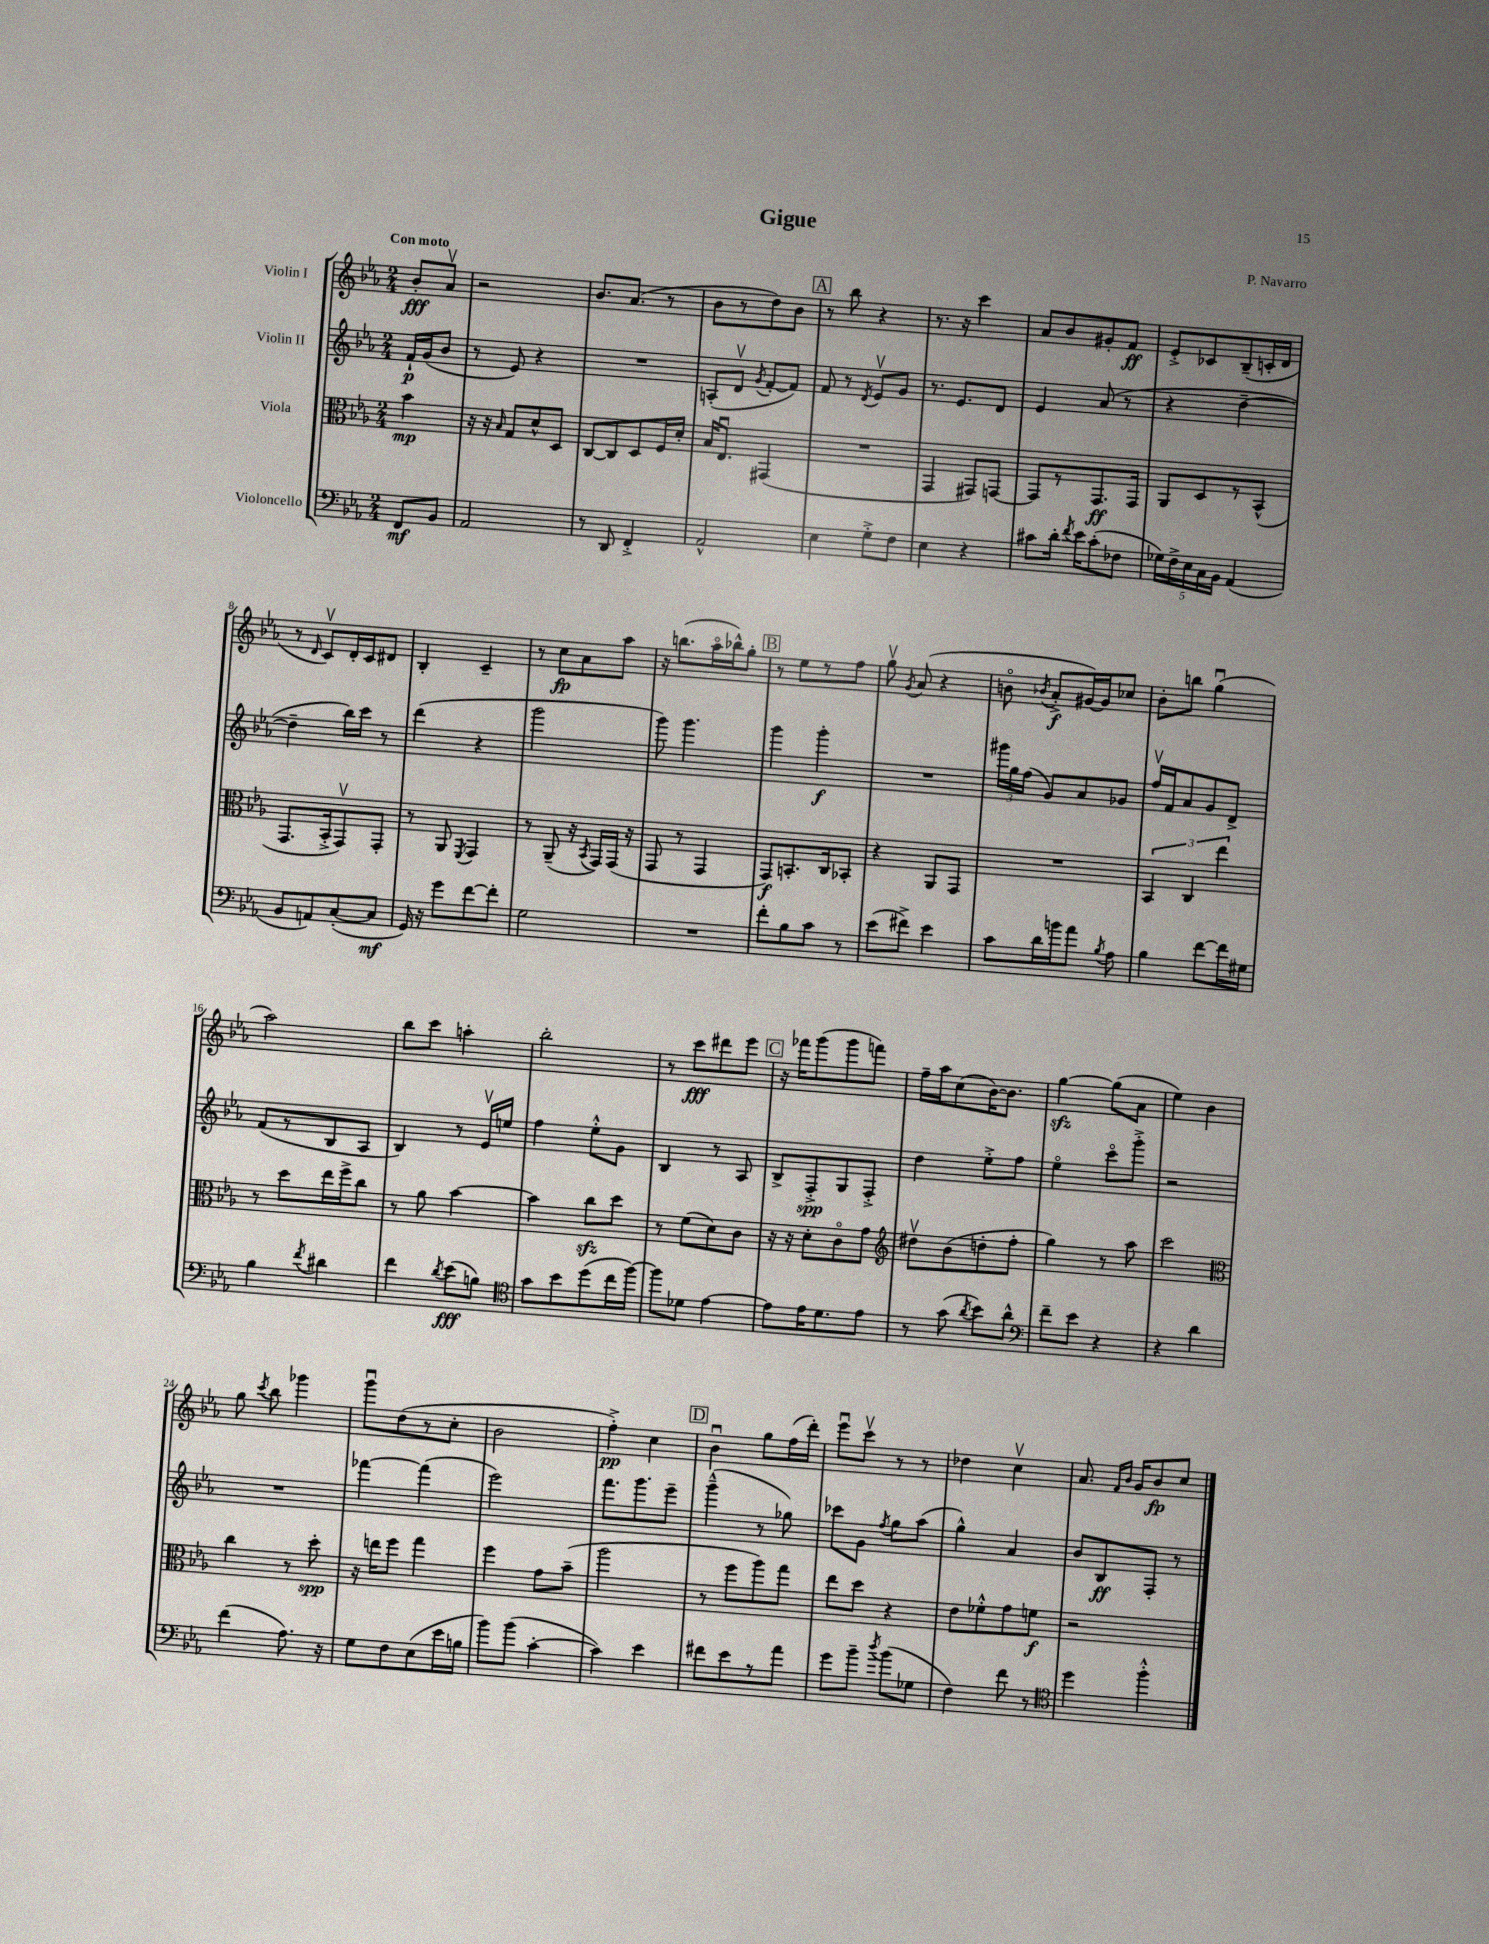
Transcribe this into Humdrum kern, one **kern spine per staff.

**kern	**kern	**kern	**kern
*staff4	*staff3	*staff2	*staff1
*clefF4	*clefC3	*clefG2	*clefG2
*k[b-e-a-]	*k[b-e-a-]	*k[b-e-a-]	*k[b-e-a-]
*M2/4	*M2/4	*M2/4	*M2/4
8FF/L	4b-\	16f`/LL	8b-'/L
.	.	(16g/J	.
8BB-/J	.	8b-/J	8a-v/J
=	=	=	=
2AA-/	16r	8r	2r
.	16r	.	.
.	16qqB-/	.	.
.	8G/L	8e-/)	.
.	8d^^/	4r	.
.	8D/J	.	.
=	=	=	=
8r	[8C/L	2r	8.b-/L
8DD/	8C/]	.	.
.	.	.	(8.a-/J
4FF'^/	8D/	.	.
.	16F/L	.	8r
.	16d'/JJ	.	.
=	=	=	=
2AA-^^/	16B-/LK	(8A'/L	8b-\L
.	8.E-u/J	.	.
.	.	8dv/J	8r
.	.	8qg/	.
.	(4GG#/	[8f'/L	8dd\)
.	.	8f/]J)	8b-\J
=	=	=	=
4E-\	2r	8f/	8r
.	.	8r	8bb-\
.	.	8qd/	.
8G'^\L	.	8e-v/L	4r
8F\J	.	8g/J	.
=	=	=	=
4E-\	4GG/	8.r	8.r
.	.	8.e-/L	16r
4r	8GG#/L)	.	4ccc\
.	[8GG/J	8d/J	.
=	=	=	=
8c#\L	8GG/]L	4e-/	8a-/L
16d'\Jk	8r	.	8b-/
8qf/	.	.	.
16e-\LK	.	.	.
(8c#'\	8.GG/	(8a-/	8g#'/
8F-\J	.	8r	8f/J
.	16GG/Jk	.	.
=	=	=	=
20G-\LL)	8AA-/L	4r	8e-'^/L
20F^\	.	.	.
20E-\	.	.	.
.	8D/	.	8c-/
20C\	.	.	.
20BB-\JJ	.	.	.
(4AA-/	8r	[4dd~\	(8B-~/
.	(8BB-^^/J	.	16c'/L
.	.	.	16d/JJ
=	=	=	=
8BB-/L	8.GG/L	4dd~\]	8r
.	.	.	16qqd/
8AA/)	.	.	8cv/L)
.	16BB-'^/k	.	.
([8C'/	8GGv/)	16bb-\LL)	16d'/L
.	.	16ccc\JJ	16c/J
8C/]J	8GG'/J	8r	8d#/J
=	=	=	=
16GG/)	8r	(4ddd\	4B-'/
16r	.	.	.
8g\L	8AA-/	.	.
.	8qFF/	.	.
[8f\	4GG/	4r	4c~/
8f'\]J	.	.	.
=	=	=	=
2G\	8r	2ggg\	8r
.	(8AA-~/	.	8cc\L
.	16r	.	8a-\
.	8qBB-/	.	.
.	16GG/LL)	.	.
.	(16GG/JJ	.	8aa-\J
.	16r	.	.
=	=	=	=
2r	8GG/	8ggg\)	16r
.	.	.	(8.bb\L
.	8r	4.ggg\	.
.	4GG/	.	16aa-o\L
.	.	.	16bb-^^\J)
.	.	.	8gg'\J
=	=	=	=
8f'\L	8GG/L)	4ggg\	8r
8B-\	8.BB'/	.	8ee-\L
8c\J	.	4ggg'\	8r
.	16C/k	.	.
8r	8BB-'/J	.	8ff\J
=	=	=	=
(8e-\L	4r	2r	8ggv\
.	.	.	8qg/
8f#^\J)	.	.	(8a-/
4e-\	8AA-/L	.	4r
.	8GG/J	.	.
=	=	=	=
8c\L	2r	24ggg#\LL	8bo\
.	.	24gg\	.
.	.	(24ff\JJ	.
.	.	.	8qb-/
16d\L	.	8g/L)	8a-'^/L
16b\J	.	.	.
8a-\J	.	8a-/	[16g#/L)
.	.	.	16g#/]J
8qB-/	.	.	.
8A-\	.	8g-/J	8cc-/J
=	=	=	=
4B-\	6BB-/	16ffv/LL	8b-'\L
.	.	16f/J	.
.	.	8a-/	8bb\J
.	6C/	.	.
[8f\L	.	8g/	(4ggu\
.	6ee-\	.	.
16f\]L	.	8d^/J	.
16G#\JJ	.	.	.
=	=	=	=
4B-\	8r	(8f/L	2aa-\)
.	8dd\L	8r	.
8qf/	.	.	.
4d#\	16ee-\L	8B-/	.
.	16ff^\J	.	.
.	8cc\J	8A-/J	.
=	=	=	=
4f\	8r	4B-/)	8bb-\L
.	8a-\	.	8ccc\J
8qd/	.	.	.
(8e-\L	[4b-\	8r	4aa'\
8B\J)	.	16e-v/LL	.
.	.	16ee/JJ	.
=	=	=	=
*clefC4	*	*	*
8g\L	4b-\]	4ff\	2bb-'\
8b-\	.	.	.
(8dd\	8cc\L	8ee-'^^\L	.
16cc\L	8dd\J	8g\J	.
[16ff\JJ)	.	.	.
=	=	=	=
8ff\]L	8r	4B-/	8r
8d-\J	(8f\L	.	8ccc\L
[4e-\	8d\)	8r	8ddd#\
.	8c\J	8A-/	8eee-\J
=	=	=	=
8e-\]L	16r	8B-^/L	16r
.	16r	.	16fff-\LK
16e-\K	8d'\L	8F'^/	(8ggg\
8.d\	.	.	.
.	8co\	8G/	8ggg\
8e-\J	8g\J	8F'^/J	8fff\J)
=	=	=	=
*	*clefG2	*	*
8r	8dd#v\L	4dd\	16ff~\LL
.	.	.	16aa-\J
(8g\	(8b-\	.	(8cc\
8qa-/	.	.	.
8b-\L)	8dd'\	8ee-'^\L	[16b-\K)
.	.	.	8.b-\]J
8a-^^\J	8ff'\J	8ff\J	.
=	=	=	=
*clefF4	*	*	*
8f~\L	4gg\)	4ee-o\	[4gg\
8e-\J	.	.	.
4r	8r	8ccco\L	(8gg\]L
.	8aa-\	8ggg'^\J	8a-\J
=	=	=	=
4r	2ccc\	2r	4ee-\)
4d\	.	.	4b-\
=	=	=	=
*	*clefC3	*	*
(4f\	4cc\	2r	8gg\
.	.	.	8qccc/
.	.	.	8bb-\
8.A-\)	8r	.	4ggg-\
.	8dd'\	.	.
16r	.	.	.
=	=	=	=
8G\L	16r	[4fff-\	8gggu\L
.	16ee\LK	.	.
8F\	8ff\J	.	(8dd\
(8E-\	4gg\	(4fff-\]	8r
16e-\L	.	.	8cc'\J
16B\JJ	.	.	.
=	=	=	=
8b-\L)	4ff\	2eee-\)	2b-\
(8b-\J	.	.	.
[4c'\	8g\L	.	.
.	(8b-~\J	.	.
=	=	=	=
4c\])	2aa-\	8.fff\L	4ff'^\)
.	.	8.ggg\	.
4e-\	.	.	4cc\
.	.	8eee-~\J	.
=	=	=	=
8f#\L	8r	(4ggg~^^\	4b-u\
8e-\	8ff\L	.	.
8r	8aa-\)	8r	8gg\L
8a-\J	8gg\J	8gg-\)	(16ff\L
.	.	.	16ddd'\JJ)
=	=	=	=
8g\L	8ee-\L	8ccc-\L	8eee-u\L
8b-~\J	8dd\J	8g\J	8cccv\J
8qdd/	.	8qff/	.
(8b-\L	4r	8gg\L	8r
8G-\J	.	(8aa-\J	8r
=	=	=	=
4F\)	8e-\L	4gg^^\)	4dd-\
.	8f-'^^\	.	.
8f\	8g\	4a-/	4ccv\
8r	8f\J	.	.
=	=	=	=
*clefC4	*	*	*
4dd\	2r	8b-/L	8.a-/
.	.	8B-/	.
.	.	.	16qqf/LL
.	.	.	16qqb-/JJ
.	.	.	16g/LK
4ff'^^\	.	8F'/J	8b-/
.	.	8r	8cc/J
==	==	==	==
*-	*-	*-	*-
